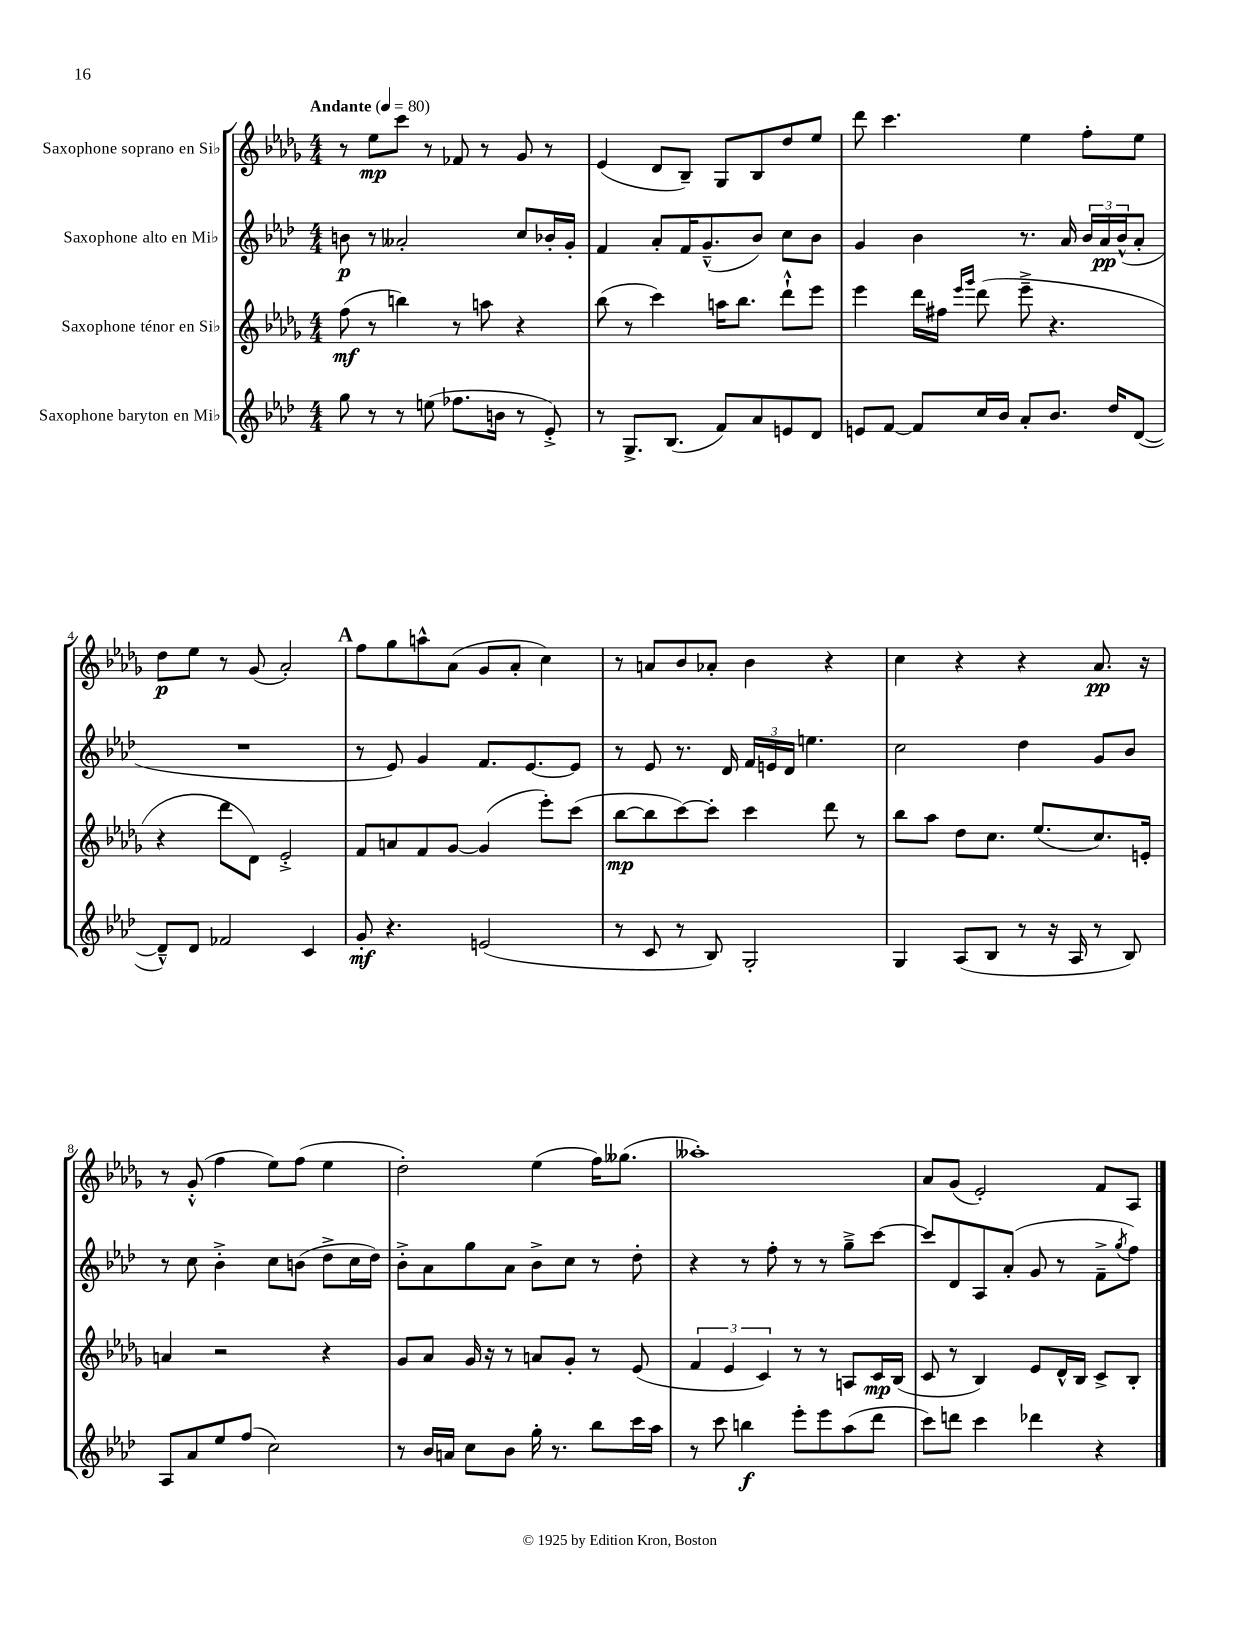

**kern	**kern	**kern	**kern
*staff4	*staff3	*staff2	*staff1
*clefG2	*clefG2	*clefG2	*clefG2
*k[b-e-a-d-]	*k[b-e-a-d-g-]	*k[b-e-a-d-]	*k[b-e-a-d-g-]
*M4/4	*M4/4	*M4/4	*M4/4
*MM80	*MM80	*MM80	*MM80
8gg\	(8ff\	8b\	8r
8r	8r	8r	8ee-\L
8r	4bb\)	2a--'/	8ccc\J
(8ee\	.	.	8r
8.ff-\L	8r	.	8f-/
.	8aa\	.	8r
16b\Jk	.	.	.
8r	4r	8cc/L	8g-/
8e-'^/)	.	16b-'/L	8r
.	.	16g'/JJ	.
=	=	=	=
8r	(8bb-\	4f/	(4e-/
8.G^/L	8r	.	.
.	4ccc\)	8a-'/L	8d-/L
(8.B-/J	.	.	.
.	.	16f/K	8B-~/J)
.	.	(8.g~^^/	.
8f/L)	16aa\LK	.	8G-/L
.	8.bb-\J	.	.
8a-/	.	8b-/J)	8B-/
8e/	8ddd-`^^\L	8cc\L	8dd-/
8d-/J	8eee-\J	8b-\J	8ee-/J
=	=	=	=
8e/L	4eee-\	4g/	8ddd-\
[8f/J	.	.	4.ccc\
8f/]L	16ddd-\LL	4b-\	.
.	16ff#\JJ	.	.
.	16qqeee-/LL	.	.
.	16qqggg-/JJ	.	.
16cc/L	(8ddd-\	.	.
16b-/JJ	.	.	.
8a-'/L	8eee-~^\	8.r	4ee-\
8.b-/J	4.r	.	.
.	.	16a-/	.
.	.	24b-/LL	8ff'\L
.	.	24a-/	.
16dd-/LK	.	.	.
.	.	(24b-^^/J	.
([8d-/J	.	8a-'/J	8ee-\J
=	=	=	=
8d-~^^/]L)	4r	1r	8dd-\L
8d-/J	.	.	8ee-\J
2f-/	8ddd-\L	.	8r
.	8d-\J)	.	(8g-/
.	2e-'^/	.	2a-'/)
4c/	.	.	.
=	=	=	=
8g'/	8f/L	8r	8ff\L
4.r	8a/	8e-/)	8gg-\
.	8f/	4g/	8aa^^\
.	[8g-/J	.	(8a-\J
(2e/	(4g-/]	8.f/L	8g-/L
.	.	.	8a-'/J
.	.	[8.e-/	.
.	8eee-'\L)	.	4cc\)
.	(8ccc\J	8e-/]J	.
=	=	=	=
8r	[8bb-\L	8r	8r
8c/	8bb-\]	8e-/	8a/L
8r	[8ccc\)	8.r	8b-/
8B-/)	8ccc'\]J	.	8a-'/J
.	.	16d-/	.
2G'/	4ccc\	24f/LL	4b-\
.	.	24e/	.
.	.	24d-/JJ	.
.	.	4.ee\	.
.	8ddd-\	.	4r
.	8r	.	.
=	=	=	=
4G/	8bb-\L	2cc\	4cc\
.	8aa-\J	.	.
(8A-/L	8dd-\L	.	4r
8B-/J	8.cc\J	.	.
8r	.	4dd-\	4r
.	(8.ee-/L	.	.
16r	.	.	.
16A-/	.	.	.
8r	8.cc/)	8g/L	8.a-/
8B-/)	.	8b-/J	.
.	16e'/Jk	.	16r
=	=	=	=
8A-/L	4a/	8r	8r
8a-/	.	8cc\	(8g-'^^/
8ee-/	2r	4b-'^\	4ff\
(8ff/J	.	.	.
2cc\)	.	8cc\L	8ee-\L)
.	.	(8b\J	(8ff\J
.	4r	8dd-^\L	4ee-\
.	.	16cc\L	.
.	.	16dd-\JJ)	.
=	=	=	=
8r	8g-/L	8b-'^\L	2dd-'\)
16b-/LL	8a-/J	8a-\	.
16a/JJ	.	.	.
8cc\L	16g-/	8gg\	.
.	16r	.	.
8b-\J	8r	8a-\J	.
16gg'\	8a/L	8b-^\L	(4ee-\
8.r	.	.	.
.	8g-'/J	8cc\J	.
8bb-\L	8r	8r	16ff\LK)
.	.	.	(8.gg--\J
16ccc\L	(8e-/	8dd-'\	.
16aa-\JJ	.	.	.
=	=	=	=
8r	6f/	4r	1aa--')
8ccc\	.	.	.
.	6e-/	.	.
4bb\	.	8r	.
.	6c/)	.	.
.	.	8ff'\	.
8eee-'\L	8r	8r	.
8eee-\	8r	8r	.
(8aa-\	8A/L	8gg~^\L	.
8ddd-\J	16c/L	[8ccc\J	.
.	(16B-/JJ	.	.
=	=	=	=
8ccc\L)	8c/	8ccc/]L	8a-/L
8ddd\J	8r	8d-/	(8g-/J
4ccc\	4B-/)	8A-/	2e-'/)
.	.	(8a-'/J	.
4ddd-\	8e-/L	8g/	.
.	16d-^^/L	8r	.
.	16B-/JJ	.	.
4r	8c^/L	8f~^\L	8f/L
.	.	8qgg/	.
.	8B-'/J	8ff\J)	8A-/J
==	==	==	==
*-	*-	*-	*-
